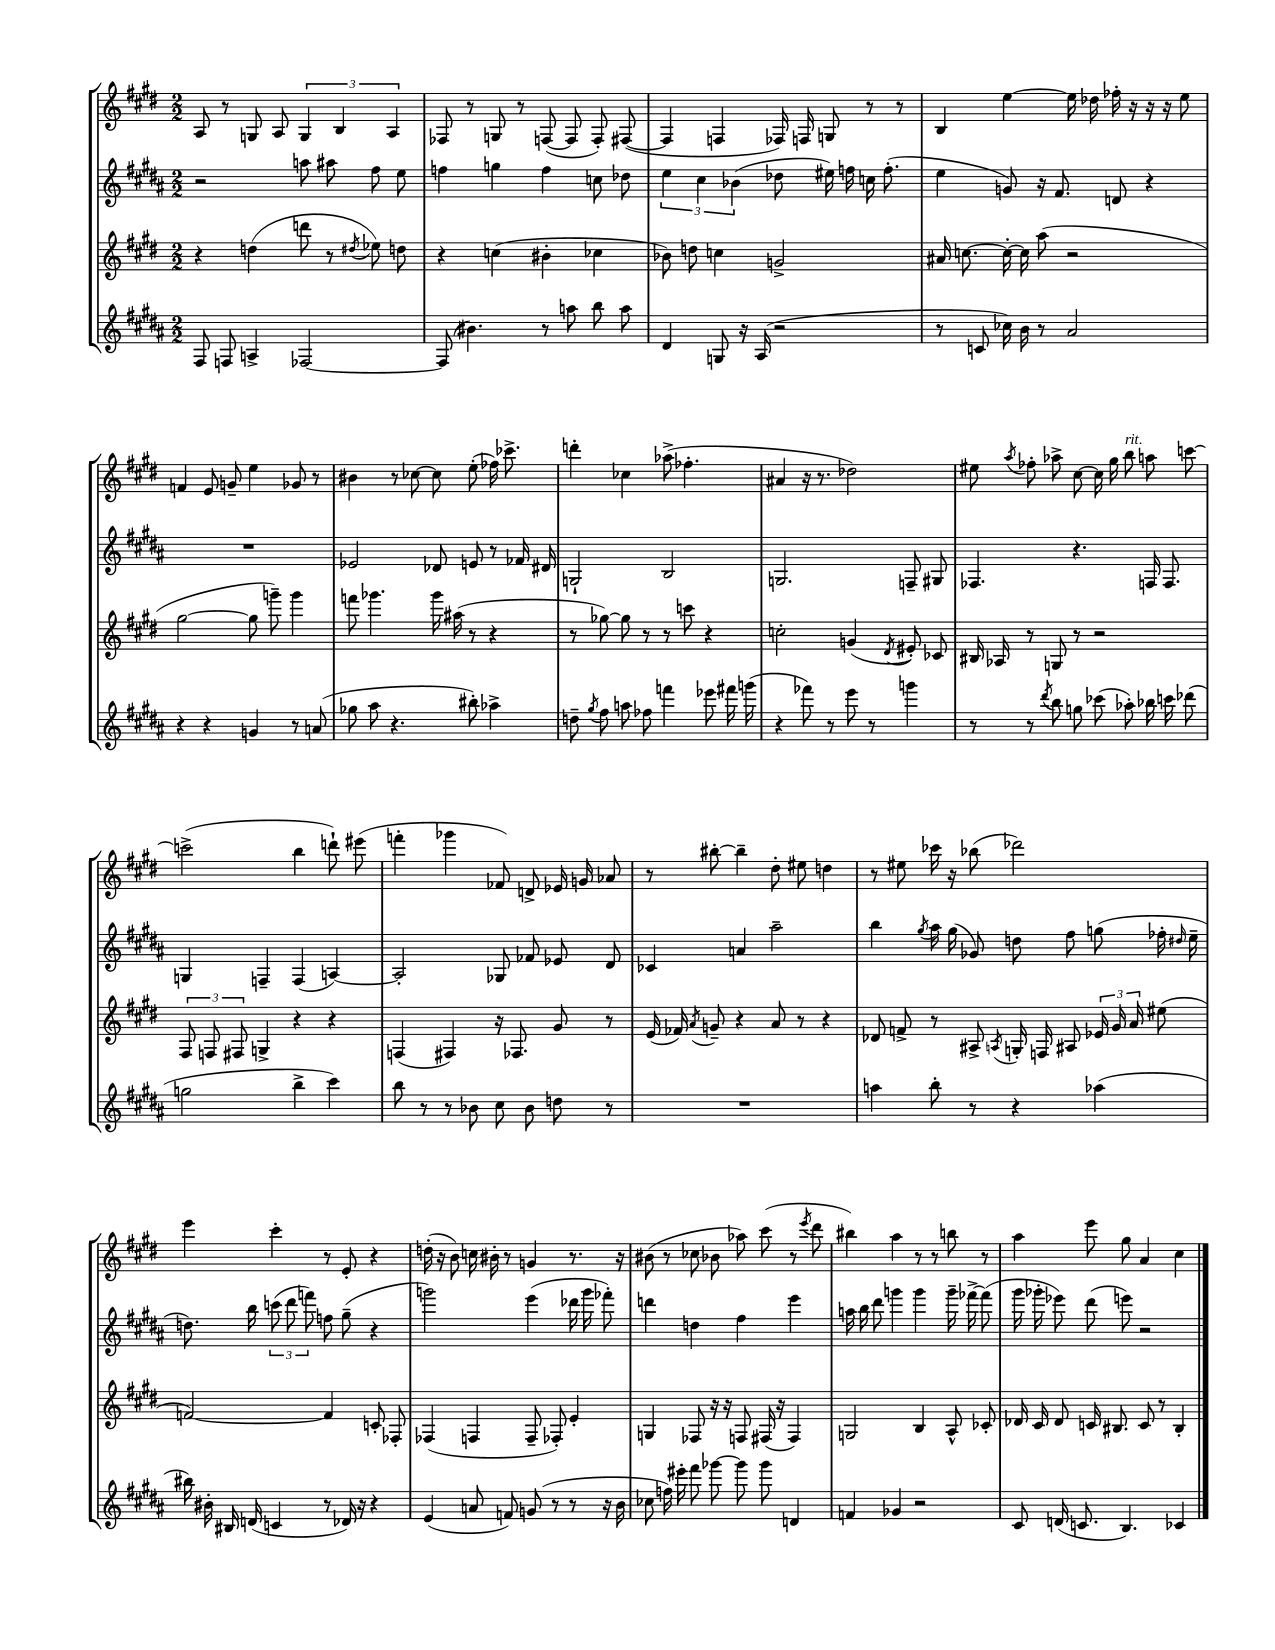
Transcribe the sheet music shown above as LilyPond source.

<<
\new StaffGroup <<
\new Staff = "s0" {
    \clef treble \key e \major \numericTimeSignature \time 2/2
    \autoBeamOff a8 r8 g8 a8 \tuplet 3/2 { g4 b4 a4 } |
    fes8 r8 g8 r8 f8~( f8 f8-.) fis8~( |
    fis4 f4 fes16) f16 g8 r8 r8 |
    b4 e''4~ e''16 des''16 fes''16-. r16 r16 r16 e''8 |
    f'4 e'8 g'8-- e''4 ges'8 r8 |
    bis'4 r8 ces''8~ ces''8 e''8-.( fes''16) ces'''8.-> |
    d'''4-. ces''4 aes''8->( fes''4.-. |
    ais'4 r16 r8. des''2) |
    eis''8 \acciaccatura { a''8 } fes''8-. aes''8-> cis''8~ cis''16 gis''16 b''8^\markup { \italic "rit." } a''8 c'''8~ |
    c'''2->( b''4 d'''8-!) eis'''8( |
    f'''4-. ges'''4 fes'8) d'8-> ees'16 g'16 aes'8 |
    r8 bis''8~-. bis''4-- dis''8-. eis''8 d''4 |
    r8 eis''8 ces'''16 r16 bes''8( des'''2) |
    e'''4 cis'''4-. r8 e'8-. r4 |
    d''16-.( r16 b'8) c''16 bis'16-. r8 g'4 r8. r16 |
    bis'8( r8 ces''8 bes'8 aes''8) cis'''8( r8 \acciaccatura { e'''8 } dis'''8 |
    bis''4) a''4 r8 r8 b''8 r8 |
    a''4 e'''8 gis''8 a'4 cis''4 \bar "|." |
}
\new Staff = "s1" {
    \clef treble \key b \major \numericTimeSignature \time 2/2
    \autoBeamOff r2 a''8 ais''8 fis''8 e''8 |
    f''4 g''4 f''4 c''8 des''8 |
    \tuplet 3/2 { e''4 cis''4 bes'4( } des''8 eis''16) f''16 c''16 f''8.-.( |
    e''4 g'8) r16 fis'8. d'8 r4 |
    R1 |
    ees'2 des'8 e'8 r8 fes'16 dis'16 |
    g2-! b2 |
    g2. f8-- gis8 |
    fes4. r4. f16 f8. |
    g4 f4-- f4( a4~) |
    a2-. ges8 fes'8 ees'8 dis'8 |
    ces'4 a'4 ais''2-- |
    b''4 \acciaccatura { gis''8 } ais''16 gis''16( ges'8) d''8 fis''8 g''8( fes''16-. \grace { dis''16 } e''16-- |
    d''8.) b''16 \tuplet 3/2 { c'''8( dis'''8 f'''8) } f''8 gis''8--( r4 |
    g'''2) e'''4( des'''16 g'''16 fes'''8-.) |
    d'''4 d''4 fis''4 e'''4 |
    a''16 b''16 dis'''8 g'''4 g'''4 g'''16-- fes'''16~-> fes'''8( |
    gis'''16 ges'''16-. ees'''8) dis'''8( e'''8) r2 \bar "|." |
}
\new Staff = "s2" {
    \clef treble \key e \major \numericTimeSignature \time 2/2
    \autoBeamOff r4 d''4( d'''8 r8 \acciaccatura { dis''8 } ees''8) d''8 |
    r4 c''4( bis'4-. ces''4 |
    bes'8) d''8 c''4 g'2-> |
    ais'16 c''8.~ c''16~-. c''16 a''8( r2 |
    gis''2~ gis''8 g'''8--) g'''4 |
    f'''8 ges'''4. ges'''16 ais''16( r8 r4 |
    r8 ges''8~) ges''8 r8 r8 c'''8 r4 |
    c''2-. g'4( \acciaccatura { dis'8 } eis'8-.) ces'8 |
    bis16 aes16 r8 g8 r8 r2 |
    \tuplet 3/2 { fis8 f8 fis8 } g4-> r4 r4 |
    f4( fis4) r16 fes8. gis'8 r8 |
    e'16( fes'16) \acciaccatura { a'8 } g'8-- r4 a'8 r8 r4 |
    des'8 f'8-> r8 ais8-> \acciaccatura { a8 } g16-. f16 ais8 \tuplet 3/2 { ees'16 gis'16 a'16 } eis''8( |
    f'2~) f'4 c'8-. fes8-. |
    fes4( f4 f8-- fes8-.) e'4-. |
    g4 fes8 r16 r16 f8 fis16( r16 fis4) |
    g2 b4 a8-^ ces'8-. |
    des'16 cis'16 des'8 c'16 bis8. c'8 r8 bis4-. \bar "|." |
}
\new Staff = "s3" {
    \clef treble \key b \major \numericTimeSignature \time 2/2
    \autoBeamOff fis8 f8 a4-> fes2~ |
    fes8( bis'4.) r8 a''8 b''8 a''8 |
    dis'4 g8 r16 ais16( r2 |
    r8 c'8 ces''16) b'16 r8 ais'2 |
    r4 r4 g'4 r8 a'8( |
    ges''8 ais''8 r4. bis''8-.) aes''4-> |
    d''8-- \acciaccatura { gis''8 } fis''8 a''8 fes''8 f'''4 ees'''8 fis'''16 g'''16( |
    r4 fes'''8) r8 e'''8 r8 g'''4 |
    r8 r8 \acciaccatura { dis'''8 } b''8 g''8 ces'''8( aes''8-.) bes''16 c'''16 des'''8( |
    g''2 b''4-> cis'''4) |
    b''8 r8 r8 bes'8 cis''8 bes'8 d''8 r8 |
    R1 |
    a''4 b''8-. r8 r4 aes''4( |
    bis''16) bis'16-. bis16 d'16( c'4 r8 des'16) r16 r4 |
    e'4( a'8 f'8) g'8( r8 r8 r16 b'16 |
    ces''8 f''16) eis'''16-. fis'''8 ges'''8~ ges'''8 ges'''8 d'4 |
    f'4 ges'4 r2 |
    cis'8 d'16( c'8. b4.) ces'4 \bar "|." |
}
>>
>>
\layout { \context { \Score \remove "Bar_number_engraver" } }
